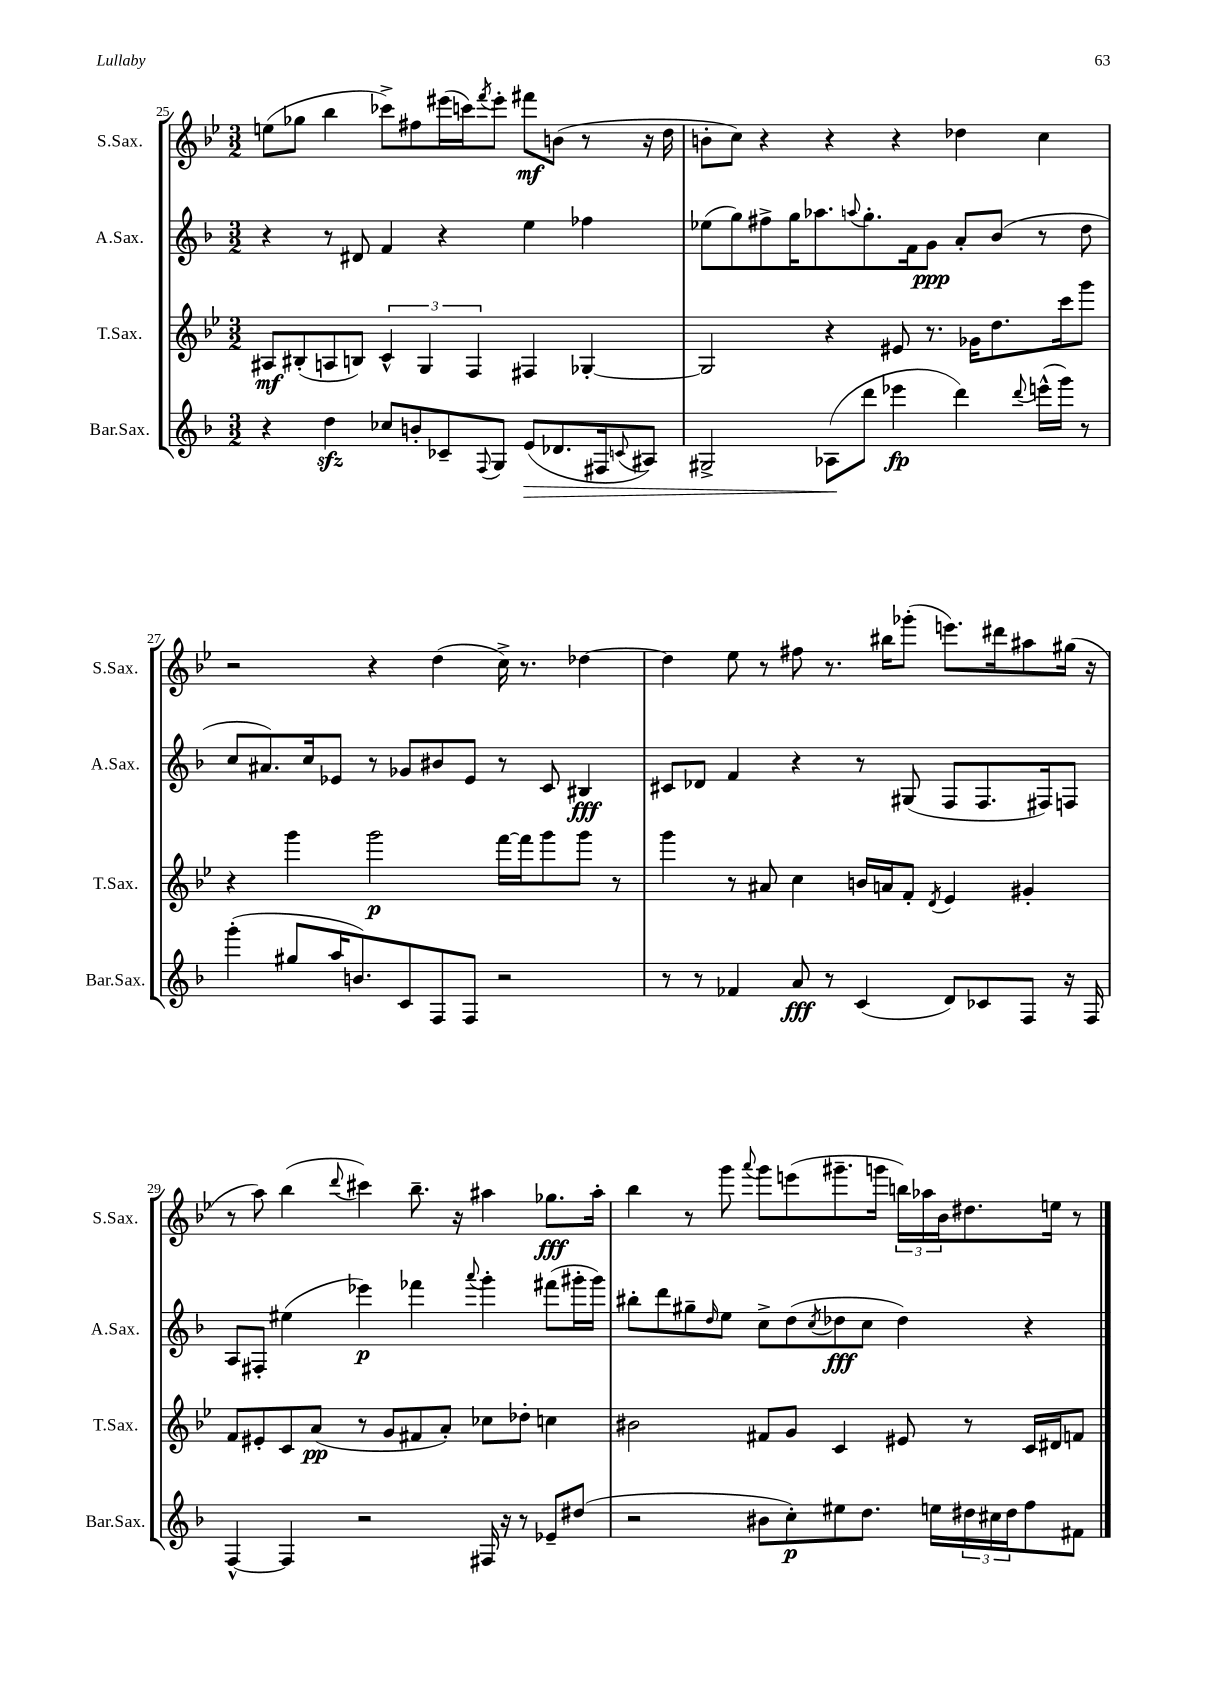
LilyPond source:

<<
\new StaffGroup <<
\new Staff = "s0" \with { instrumentName = "S.Sax." shortInstrumentName = "S.Sax." } {
    \clef treble \key bes \major \numericTimeSignature \time 3/2
    e''8( ges''8 bes''4 ces'''8->) fis''8 eis'''16( c'''16) \acciaccatura { f'''8 } eis'''8-. fis'''8\mf b'8( r8 r16 d''16 |
    b'8-. c''8) r4 r4 r4 des''4 c''4 |
    r2 r4 d''4( c''16->) r8. des''4~ |
    des''4 ees''8 r8 fis''8 r8. bis''16 ges'''8-.( e'''8.) dis'''16 ais''8 gis''16( r16 |
    r8 a''8) bes''4( \appoggiatura { d'''8 } cis'''4) bes''8.-- r16 ais''4 ges''8.\fff ais''16-. |
    bes''4 r8 g'''8 \appoggiatura { a'''8 } g'''8 e'''8( gis'''8.-- g'''16 \tuplet 3/2 { b''16) aes''16 bes'16 } dis''8. e''16 r8 \bar "|." |
}
\new Staff = "s1" \with { instrumentName = "A.Sax." shortInstrumentName = "A.Sax." } {
    \clef treble \key f \major \numericTimeSignature \time 3/2
    r4 r8 dis'8 f'4 r4 e''4 fes''4 |
    ees''8( g''8) fis''8-> g''16 aes''8. \appoggiatura { a''8 } g''8.-. f'16 g'8\ppp a'8-. bes'8( r8 d''8 |
    c''8 ais'8.) c''16 ees'8 r8 ges'8 bis'8 ees'8 r8 c'8 bis4\fff |
    cis'8 des'8 f'4 r4 r8 gis8( f8 f8. fis16) f8 |
    a8 fis8-. eis''4( ees'''4\p) fes'''4 \appoggiatura { a'''8 } g'''4-. fis'''8( gis'''16-. gis'''16) |
    bis''8-. d'''8 gis''8-- \grace { d''16 } e''8 c''8-> d''8( \acciaccatura { c''8 } des''8\fff c''8 des''4) r4 \bar "|." |
}
\new Staff = "s2" \with { instrumentName = "T.Sax." shortInstrumentName = "T.Sax." } {
    \clef treble \key bes \major \numericTimeSignature \time 3/2
    ais8\mf bis8-.( a8 b8) \tuplet 3/2 { c'4-^ g4 f4 } fis4 ges4~-. |
    ges2 r4 eis'8 r8. ges'16 d''8. c'''16 g'''8 |
    r4 g'''4 g'''2\p f'''16~ f'''16 g'''8 g'''8 r8 |
    g'''4 r8 ais'8 c''4 b'16 a'16 f'8-. \acciaccatura { d'8 } ees'4 gis'4-. |
    f'8 eis'8-. c'8 a'8\pp( r8 g'8 fis'8 a'8-.) ces''8 des''8-. c''4 |
    bis'2 fis'8 g'8 c'4 eis'8 r8 c'16 dis'16 f'8 \bar "|." |
}
\new Staff = "s3" \with { instrumentName = "Bar.Sax." shortInstrumentName = "Bar.Sax." } {
    \clef treble \key f \major \numericTimeSignature \time 3/2
    r4 d''4\sfz ces''8 b'8-. ces'8-- \appoggiatura { f8 } g8 e'8\>( des'8. fis16 \appoggiatura { c'8 } ais8) |
    gis2-> aes8\!( d'''8 ees'''4\fp d'''4) \appoggiatura { d'''8 } e'''16-^( g'''16) r8 |
    g'''4-.( gis''8 a''16 b'8.) c'8 f8 f8 r2 |
    r8 r8 fes'4 a'8\fff r8 c'4( d'8) ces'8 f8 r16 f16 |
    f4~-^ f4 r2 fis16 r16 r8 ees'8-- dis''8( |
    r2 bis'8 c''8-.\p) eis''8 d''8. e''16 \tuplet 3/2 { dis''16 cis''16 dis''16 } f''8 fis'8 \bar "|." |
}
>>
>>
\layout { \context { \Score currentBarNumber = #25 } }
